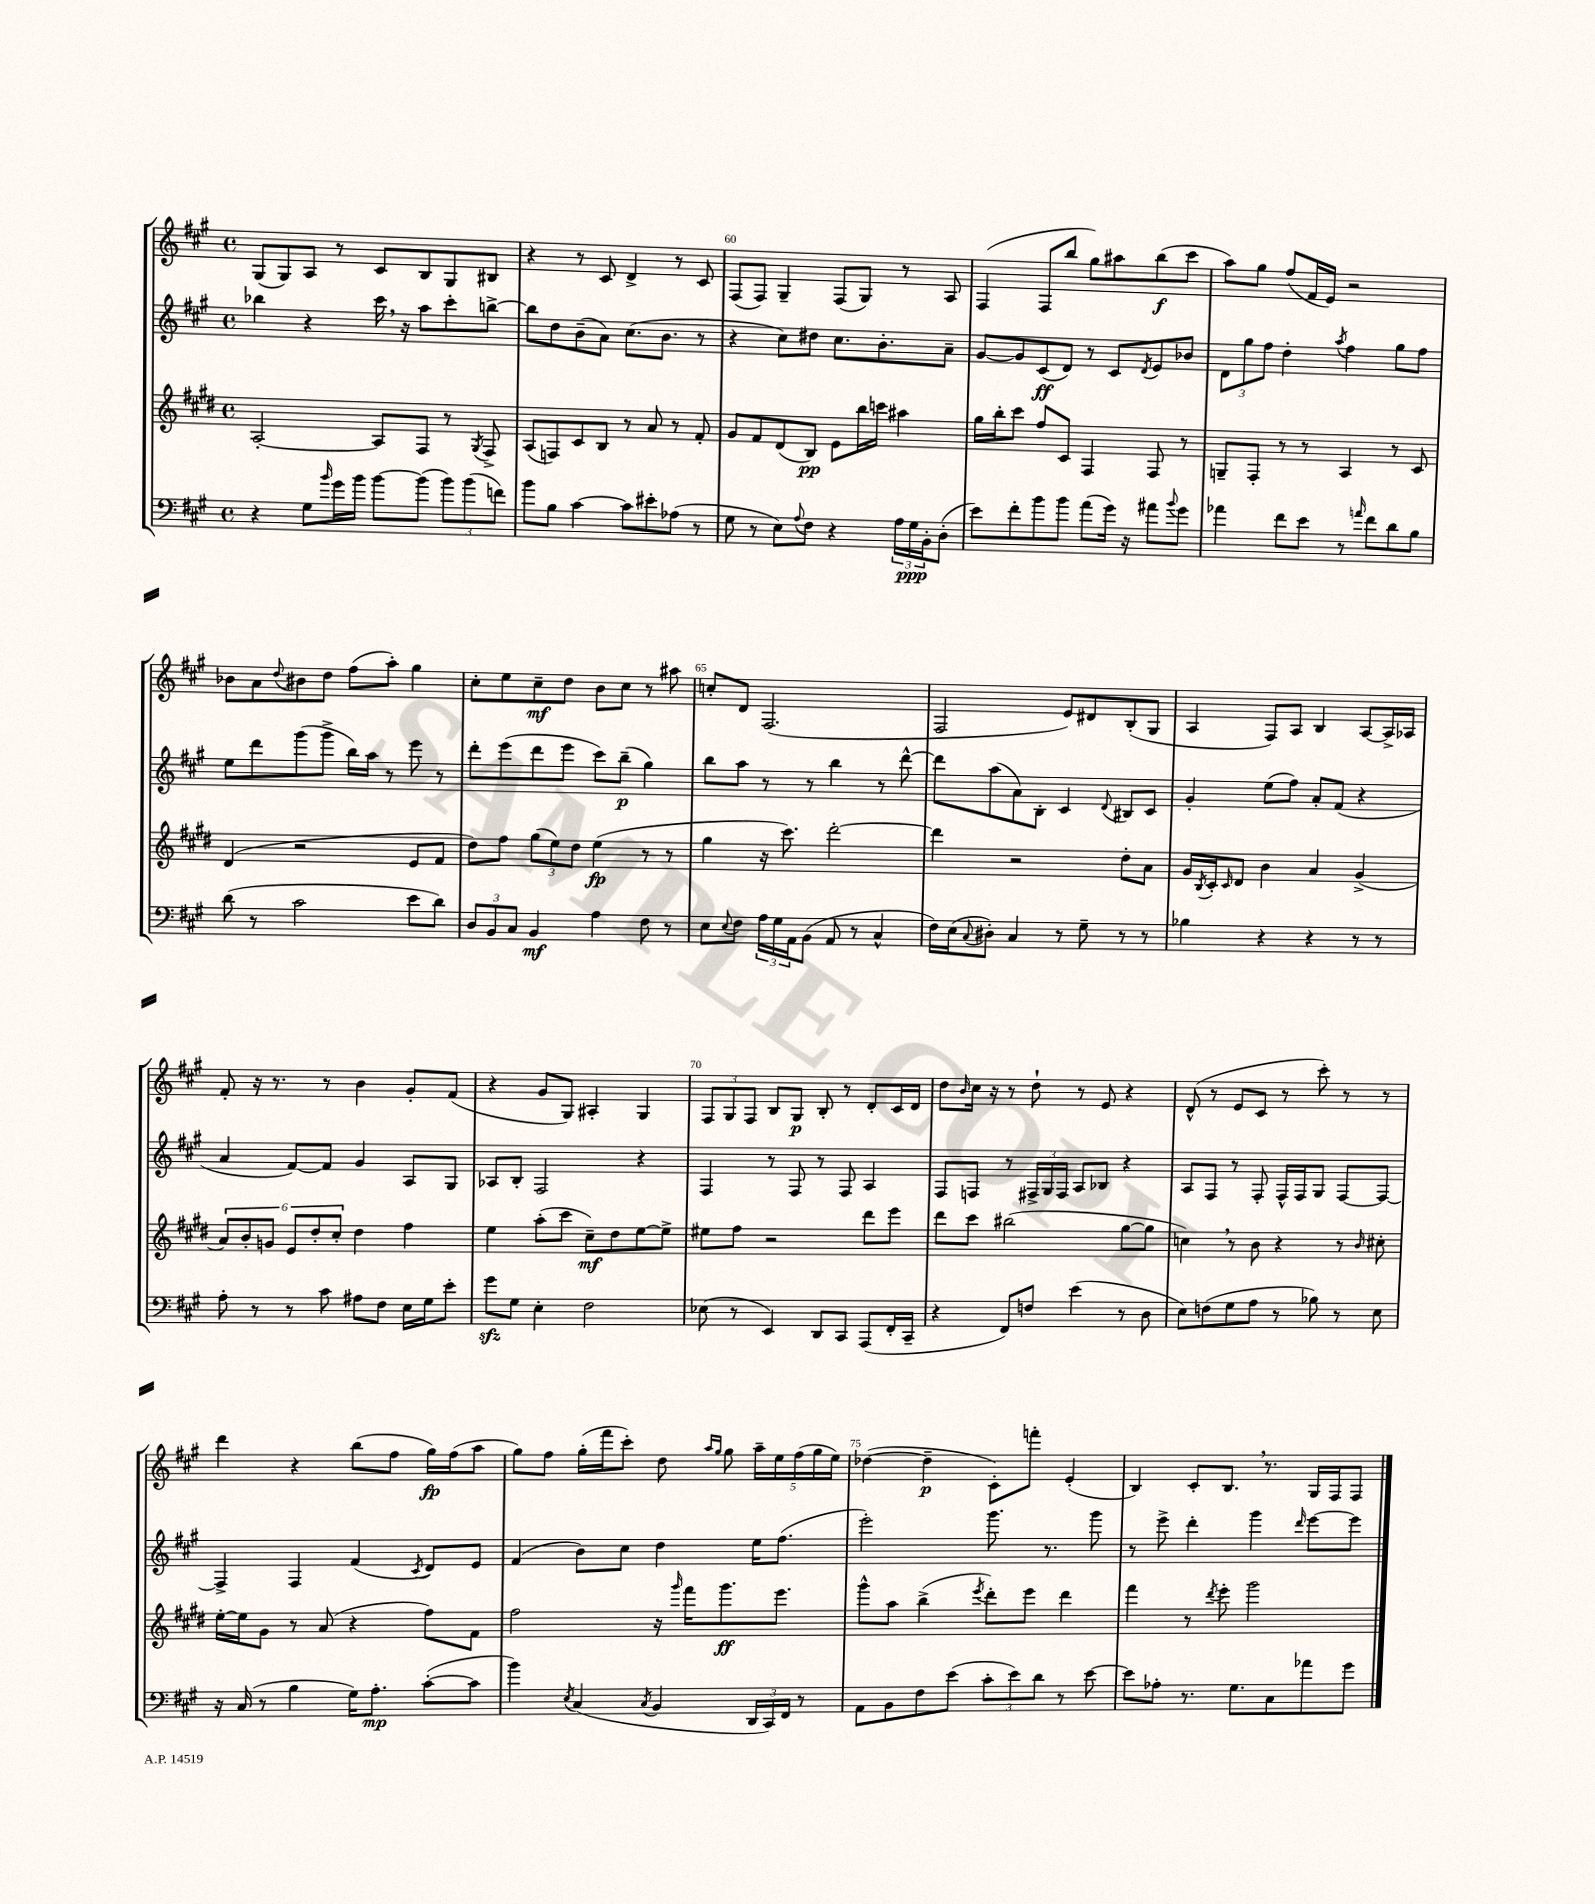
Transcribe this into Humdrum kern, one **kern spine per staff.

**kern	**dynam	**kern	**dynam	**kern	**dynam	**kern	**dynam
*part4	*part4	*part3	*part3	*part2	*part2	*part1	*part1
*staff4	*staff4	*staff3	*staff3	*staff2	*staff2	*staff1	*staff1
*clefF4	*	*clefG2	*	*clefG2	*	*clefG2	*
*k[f#c#g#]	*	*k[f#c#g#d#]	*	*k[f#c#g#]	*	*k[f#c#g#]	*
*M4/4	*	*M4/4	*	*M4/4	*	*M4/4	*
*met(c)	*	*met(c)	*	*met(c)	*	*met(c)	*
=58	=58	=58	=58	=58	=58	=58	=58
4r	.	[2A'/	.	4bb-X\	.	(8G#/L	.
.	.	.	.	.	.	8G#/)	.
8G#\L	.	.	.	4r	.	8A/J	.
16qqb/	.	.	.	.	.	.	.
16g#\L	.	.	.	.	.	8r	.
16b\JJ	.	.	.	.	.	.	.
[8b\L	.	8A/L]	.	16ccc#,\	.	8c#/L	.
.	.	.	.	16r	.	.	.
(8b\J]	.	8F#/J	.	8aa\L	.	8B/	.
12b\L)	.	8r	.	8ccc#'\	.	8G#/	.
(12b\	.	.	.	.	.	.	.
.	.	8qG#/	.	.	.	.	.
.	.	8F#^/	.	[8bbn^\J	.	8B#X/J	.
12fn\J)	.	.	.	.	.	.	.
=59	=59	=59	=59	=59	=59	=59	=59
8b\L	.	(8A/L	.	8bb\L]	.	4r	.
8B\J	.	8Fn/)	.	8dd\	.	.	.
[4c#\	.	8c#/	.	(8b~\	.	8r	.
.	.	8B/J	.	8a\J)	.	8c#/	.
8c#\L]	.	8r	.	(8.cc#\L	.	4d^/	.
8e#X'\	.	8a/	.	.	.	.	.
.	.	.	.	8.b\J	.	.	.
(8A-X\J	.	8r	.	.	.	8r	.
8r	.	8f#'/	.	8r	.	8c#/	.
=60	=60	=60	=60	=60	=60	=60	=60
8G#\	.	8g#/L	.	4r	.	(8F#/L	.
8r	.	8f#/	.	.	.	8F#/J)	.
8E\L)	.	(8d#/	.	8cc#\L)	.	4G#~/	.
8qqA/	.	.	.	.	.	.	.
8F#\J	.	8B/J)	pp	8dd#X\J	.	.	.
4r	.	8e\L	.	8.cc#\L	.	(8F#/L	.
.	.	16bb\L	.	.	.	8G#/J)	.
.	.	16cccn\JJ	.	8.b'\	.	.	.
24A\LL	.	4aa#X\	.	.	.	8r	.
24G#\	ppp	.	.	.	.	.	.
24BB'\J	.	.	.	.	.	.	.
(8D'\J	.	.	.	8a~\J	.	8A/	.
=61	=61	=61	=61	=61	=61	=61	=61
8e\L)	.	16gg#\LL	.	[8g#/L	.	(4F#/	.
.	.	16bb'\J	.	.	.	.	.
8f#'\	.	8ccc#\J	.	8g#/]	.	.	.
8b\	.	8ff#/L	.	(8c#/	ff	8F#/L	.
8b\J	.	8c#/J	.	8d/J)	.	8bb/J	.
(8a\L	.	4F#/	.	8r	.	8gg#\L)	.
16g#\Jk)	.	.	.	8c#/L	.	8aa#X\	.
16r	.	.	.	.	.	.	.
.	.	.	.	8qd/	.	.	.
8a#X\L	.	8F#/	.	8e/	.	(8bb\	f
8qqb/	.	.	.	.	.	.	.
8g#\J	.	8r	.	8b-X/J	.	8ccc#\J	.
=62	=62	=62	=62	=62	=62	=62	=62
4a-X\	.	8Gn~/L	.	12d\L	.	8aa\L)	.
.	.	.	.	12gg#\	.	.	.
.	.	8F#'/J	.	.	.	8gg#\J	.
.	.	.	.	12ff#\J	.	.	.
8f#\L	.	8r	.	4dd'\	.	(8ff#/L	.
8e\J	.	8r	.	.	.	16f#/L	.
.	.	.	.	.	.	16e/JJ)	.
.	.	.	.	8qaa/	.	.	.
8r	.	4A/	.	4ff#\	.	2r	.
16qqan/	.	.	.	.	.	.	.
8f#\L	.	.	.	.	.	.	.
8d\	.	8r	.	8gg#\L	.	.	.
8B\J	.	8c#/	.	8ff#\J	.	.	.
!!LO:LB:g=z
=63	=63	=63	=63	=63	=63	=63	=63
(8d\	.	(4d#/	.	8ee\L	.	8b-X\L	.
8r	.	.	.	8ddd\	.	8a\	.
.	.	.	.	.	.	8qqdd/	.
2c#\	.	2r	.	(8ggg#\	.	8b#X\	.
.	.	.	.	8ggg#^\J	.	8dd\J	.
.	.	.	.	16bb\LL)	.	(8ff#\L	.
.	.	.	.	16aa\JJ	.	.	.
.	.	.	.	8r	.	8aa'\J)	.
8e\L	.	8e/L	.	8eee\	.	4gg#\	.
8d\J)	.	8f#/J	.	8r	.	.	.
=64	=64	=64	=64	=64	=64	=64	=64
12D/L	.	8dd#\L)	.	8ddd'\L	.	8cc#'\L	.
12BB/	.	.	.	.	.	.	.
.	.	8ff#\J	.	(8eee\	.	8ee\	.
12C#/J	.	.	.	.	.	.	.
4BB/	mf	(12gg#\L	.	8ddd\	.	8cc#~\	mf
.	.	12ee\)	.	.	.	.	.
.	.	.	.	8eee\J	.	8dd\J	.
.	.	12dd#\J	.	.	.	.	.
4A\	.	(4ee\	fp	8ccc#\L)	.	8b\L	.
.	.	.	.	(8bb~\J	p	8cc#\J	.
8F#\	.	8r	.	4gg#\)	.	8r	.
8r	.	8r	.	.	.	8aa#X\	.
=65	=65	=65	=65	=65	=65	=65	=65
8E\L	.	4gg#\	.	8bb\L	.	8ccn'/L	.
8qqE/	.	.	.	.	.	.	.
8F#\J	.	.	.	8aa\J	.	8d/J	.
24A\LL	.	16r	.	8r	.	(2.F#/	.
24G#\	.	.	.	.	.	.	.
.	.	8.ccc#\)	.	.	.	.	.
24AA\J	.	.	.	.	.	.	.
(8BB\J	.	.	.	8r	.	.	.
8AA/	.	[2ddd#'\	.	4bb\	.	.	.
8r	.	.	.	.	.	.	.
4C#^^/	.	.	.	8r	.	.	.
.	.	.	.	[8ddd^^\	.	.	.
=66	=66	=66	=66	=66	=66	=66	=66
16F#\LL)	.	4ddd#\]	.	8ddd\L]	.	2F#/	.
(16E\J	.	.	.	.	.	.	.
8qqC#/	.	.	.	.	.	.	.
8D#X'\J)	.	.	.	(8aa\	.	.	.
4C#/	.	2r	.	8a\)	.	.	.
.	.	.	.	8B'\J	.	.	.
8r	.	.	.	4c#/	.	8e/L)	.
8G#~\	.	.	.	.	.	8d#X/	.
.	.	.	.	8qqd/	.	.	.
8r	.	8dd#'\L	.	8B#X/L	.	(8B'/	.
8r	.	8a\J	.	8c#/J	.	8G#/J	.
=67	=67	=67	=67	=67	=67	=67	=67
4B-X\	.	16g#/LL	.	4g#'/	.	4A/	.
.	.	8qB/	.	.	.	.	.
.	.	16c#'/J	.	.	.	.	.
.	.	16qqc#/	.	.	.	.	.
.	.	8d#/J	.	.	.	.	.
4r	.	4b\	.	(8ee\L	.	8F#/L)	.
.	.	.	.	8ff#\J)	.	8A/J	.
4r	.	4a/	.	8a'/L	.	4B/	.
.	.	.	.	(8f#/J	.	.	.
8r	.	(4g#^/	.	4r	.	[8A/L	.
8r	.	.	.	.	.	16A^/L]	.
.	.	.	.	.	.	16A-X/JJ	.
!!LO:LB:g=z
=68	=68	=68	=68	=68	=68	=68	=68
8A'\	.	12a/L)	.	4a/	.	8f#'/	.
.	.	12b'/	.	.	.	.	.
8r	.	.	.	.	.	16r	.
.	.	12gn/J	.	.	.	.	.
.	.	.	.	.	.	8.r	.
8r	.	12e/L	.	[8f#/L)	.	.	.
.	.	12dd#'/	.	.	.	.	.
8c#\	.	.	.	8f#/J]	.	8r	.
.	.	12cc#'/J	.	.	.	.	.
8A#X\L	.	4dd#\	.	4g#/	.	4b\	.
8F#\J	.	.	.	.	.	.	.
16E\LL	.	4ff#\	.	8A/L	.	8g#'/L	.
16G#\J	.	.	.	.	.	.	.
8e'\J	.	.	.	8G#/J	.	(8f#/J	.
=69	=69	=69	=69	=69	=69	=69	=69
8g#zz\L	.	4ee\	.	8A-X/L	.	4r	.
8G#\J	.	.	.	8B'/J	.	.	.
4E'\	.	(8aa'\L	.	2F#/	.	8g#/L	.
.	.	8ccc#\J	.	.	.	8G#/J)	.
2F#\	.	8cc#~\L)	mf	.	.	4A#X'/	.
.	.	8dd#\	.	.	.	.	.
.	.	[8ee\	.	4r	.	4G#/	.
.	.	8ee^\J]	.	.	.	.	.
=70	=70	=70	=70	=70	=70	=70	=70
(8E-X\	.	8ee#X\L	.	4F#/	.	12F#/L	.
.	.	.	.	.	.	12G#/	.
8r	.	8ff#\J	.	.	.	.	.
.	.	.	.	.	.	12F#/J	.
4EE/)	.	2r	.	8r	.	8B/L	.
.	.	.	.	8F#/	.	8G#/J	p
8DD/L	.	.	.	8r	.	8B'/	.
8CC#/J	.	.	.	8F#/	.	8r	.
(8AAA/L	.	8ddd#\L	.	4A/	.	8d'/L	.
16FF#'/L	.	8eee\J	.	.	.	16c#/L	.
16CC#~/JJ	.	.	.	.	.	16d/JJ	.
=71	=71	=71	=71	=71	=71	=71	=71
4r	.	8ddd#\L	.	8F#/L	.	8dd\L	.
.	.	.	.	.	.	16qqb/	.
.	.	8ccc#\J	.	8Fn/J	.	16cc#\Jk	.
.	.	.	.	.	.	16r	.
8FF#/L)	.	(2bb#X\	.	8r	.	8r	.
8Fn/J	.	.	.	24F#X^/LL	.	8dd`\	.
.	.	.	.	24G#/	.	.	.
.	.	.	.	24F#/JJ	.	.	.
(4e\	.	.	.	8A/L	.	8r	.
.	.	.	.	8B-X/J	.	8e/	.
8r	.	[8gg#\L	.	4r	.	4r	.
8D\	.	8gg#\J]	.	.	.	.	.
=72	=72	=72	=72	=72	=72	=72	=72
8E\L)	.	4ccn,\)	.	8A/L	.	(8d^^/	.
(8Fn\	.	.	.	8F#/J	.	8r	.
8G#\	.	8r	.	8r	.	8e/L	.
8A\J	.	8b\	.	8F#'/	.	8c#/J	.
8r	.	4r	.	16F#^^/LL	.	8r	.
.	.	.	.	16F#/J	.	.	.
8B-X\)	.	.	.	8G#/J	.	8ccc#'\)	.
8r	.	8r	.	[8F#/L	.	8r	.
.	.	16qqb/	.	.	.	.	.
8E\	.	8cc#X'\	.	8F#/J_	.	8r	.
!!LO:LB:g=z
=73	=73	=73	=73	=73	=73	=73	=73
16r	.	[16ee'\LL	.	4F#^/]	.	4ddd\	.
(16C#/	.	16ee\J]	.	.	.	.	.
8r	.	8g#\J	.	.	.	.	.
4B\	.	8r	.	4F#/	.	4r	.
.	.	(8a/	.	.	.	.	.
16G#\KL)	.	4r	.	(4f#/	.	(8bb\L	.
8.A'\J	mp	.	.	.	.	.	.
.	.	.	.	.	.	8ff#\J	.
.	.	.	.	8qc#/	.	.	.
([8c#'\L	.	8ff#\L)	.	8d/L)	.	16gg#\LL)	fp
.	.	.	.	.	.	(16ff#\J	.
8c#\J]	.	8f#\J	.	8e/J	.	8aa\J	.
=74	=74	=74	=74	=74	=74	=74	=74
4b\)	.	2ff#\	.	(4f#/	.	8gg#\L)	.
.	.	.	.	.	.	8ff#\J	.
8qE/	.	.	.	.	.	.	.
(4C#/	.	.	.	8b\L)	.	(16gg#'\LL	.
.	.	.	.	.	.	16fff#\J	.
.	.	.	.	8cc#\J	.	8ccc#'\J)	.
8qC#/	.	.	.	.	.	.	.
4BB/	.	16r	.	4dd\	.	8dd\	.
.	.	16qqggg#/	.	.	.	.	.
.	.	16fff#\KL	.	.	.	.	.
.	.	.	.	.	.	16qqaa/LL	.
.	.	.	.	.	.	16qqgg#/JJ	.
.	.	8.ggg#\	ff	.	.	8gg#\	.
24DD/LL	.	.	.	16ee\KL	.	20aa~\LL	.
24CC#/)	.	.	.	.	.	.	.
.	.	.	.	.	.	20ee\	.
.	.	8.eee\J	.	(8.ff#\J	.	.	.
24FF#/JJ	.	.	.	.	.	.	.
.	.	.	.	.	.	(20ff#\	.
8r	.	.	.	.	.	.	.
.	.	.	.	.	.	20gg#\	.
.	.	.	.	.	.	20ee\JJ)	.
=75	=75	=75	=75	=75	=75	=75	=75
8AA\L	.	8ggg#^^\L	.	2eee'\)	.	([4dd-X\	.
8BB\	.	8aa\J	.	.	.	.	.
8F#\	.	(4bb^\	.	.	.	4dd-~\]	p
(8e\J	.	.	.	.	.	.	.
.	.	8qeee/	.	.	.	.	.
12c#'\L	.	8ddd#'\L)	.	8.ggg#\	.	8c#'\L)	.
12e\)	.	.	.	.	.	.	.
.	.	8eee\J	.	.	.	8fffn'\J	.
12d\J	.	.	.	.	.	.	.
.	.	.	.	8.r	.	.	.
8r	.	4ddd#\	.	.	.	(4e'/	.
[8e\	.	.	.	8ggg#\	.	.	.
=76	=76	=76	=76	=76	=76	=76	=76
8e\L]	.	4fff#\	.	8r	.	4B/)	.
8A-X'\J	.	.	.	8eee^\	.	.	.
8.r	.	8r	.	4ddd'\	.	8c#'/L	.
.	.	8qddd#/	.	.	.	.	.
.	.	8eee'\	.	.	.	8.B,/J	.
8.G#\L	.	.	.	.	.	.	.
.	.	2ggg#\	.	4ggg#\	.	.	.
.	.	.	.	.	.	8.r	.
8C#\	.	.	.	.	.	.	.
.	.	.	.	16qqddd/	.	.	.
8a-X\	.	.	.	[8eee\L	.	16G#/LL	.
.	.	.	.	.	.	16F#/J	.
8g#\J	.	.	.	8eee\J]	.	8F#/J	.
==	==	==	==	==	==	==	==
*-	*-	*-	*-	*-	*-	*-	*-
